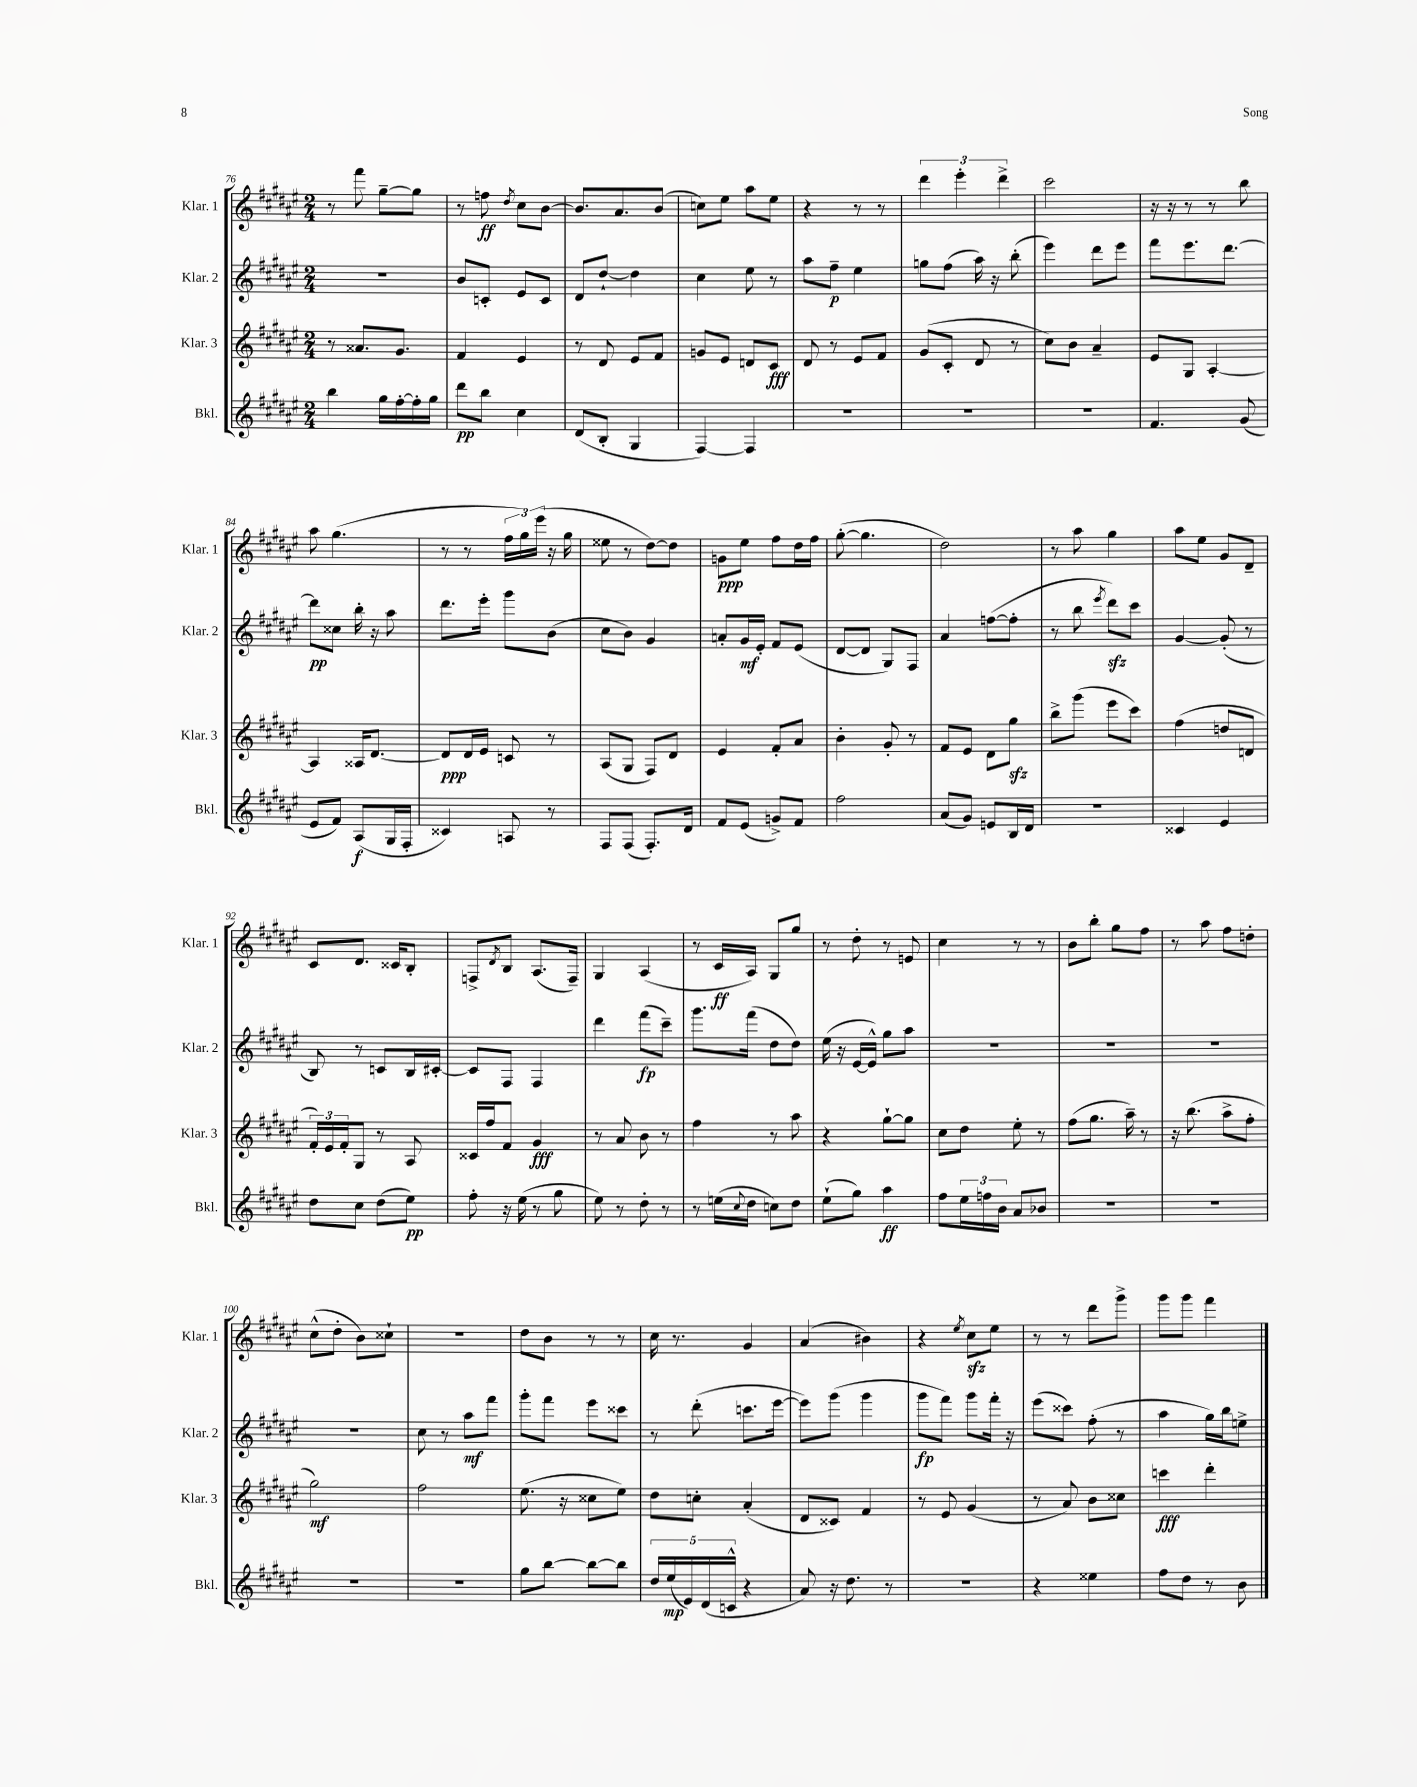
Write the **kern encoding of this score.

**kern	**dynam	**kern	**dynam	**kern	**dynam	**kern	**dynam
*part4	*part4	*part3	*part3	*part2	*part2	*part1	*part1
*staff4	*staff4	*staff3	*staff3	*staff2	*staff2	*staff1	*staff1
*I"Bkl.	*	*I"Klar. 3	*	*I"Klar. 2	*	*I"Klar. 1	*
*I'Bkl.	*	*I'Klar. 3	*	*I'Klar. 2	*	*I'Klar. 1	*
*clefG2	*	*clefG2	*	*clefG2	*	*clefG2	*
*k[f#c#g#d#a#e#]	*	*k[f#c#g#d#a#e#]	*	*k[f#c#g#d#a#e#]	*	*k[f#c#g#d#a#e#]	*
*M2/4	*	*M2/4	*	*M2/4	*	*M2/4	*
=76	=76	=76	=76	=76	=76	=76	=76
4bb\	.	8r	.	2r	.	8r	.
.	.	8.a##X/L	.	.	.	8fff#\	.
16gg#\LL	.	.	.	.	.	[8gg#~\L	.
[16ff#'\	.	8.g#/J	.	.	.	.	.
16ff#'\]	.	.	.	.	.	8gg#\J]	.
16gg#\JJ	.	.	.	.	.	.	.
=77	=77	=77	=77	=77	=77	=77	=77
8ddd#\L	pp	4f#/	.	8b/L	.	8r	.
8bb\J	.	.	.	8cn'/J	.	8ffn\	ff
.	.	.	.	.	.	8qdd#/	.
4cc#\	.	4e#/	.	8e#/L	.	8cc#\L	.
.	.	.	.	8c/J	.	[8b\J	.
=78	=78	=78	=78	=78	=78	=78	=78
(8d#/L	.	8r	.	8d#/L	.	8.b/L]	.
8B'/J	.	8d#/	.	[8dd#`/J	.	.	.
.	.	.	.	.	.	8.a#/	.
4G#/	.	8e#/L	.	4dd#\]	.	.	.
.	.	8f#/J	.	.	.	(8b/J	.
=79	=79	=79	=79	=79	=79	=79	=79
[4F#/)	.	8gn/L	.	4cc#\	.	8ccn\L)	.
.	.	8e#/J	.	.	.	8ee#\J	.
4F#/]	.	8dn/L	.	8ee#\	.	8aa#\L	.
.	.	8c#/J	fff	8r	.	8ee#\J	.
=80	=80	=80	=80	=80	=80	=80	=80
2r	.	8d#/	.	8aa#\L	.	4r	.
.	.	8r	.	8ff#~\J	p	.	.
.	.	8e#/L	.	4ee#\	.	8r	.
.	.	8f#/J	.	.	.	8r	.
=81	=81	=81	=81	=81	=81	=81	=81
2r	.	(8g#/L	.	8ggn\L	.	6ddd#\	.
.	.	8c#'/J	.	(8ff#\J	.	.	.
.	.	.	.	.	.	6eee#'\	.
.	.	8d#/	.	16aa#\)	.	.	.
.	.	.	.	16r	.	.	.
.	.	.	.	.	.	6ddd#^\	.
.	.	8r	.	(8bb'\	.	.	.
=82	=82	=82	=82	=82	=82	=82	=82
2r	.	8cc#\L)	.	4eee#\)	.	2ccc#\	.
.	.	8b\J	.	.	.	.	.
.	.	4a#~/	.	8ddd#\L	.	.	.
.	.	.	.	8eee#\J	.	.	.
=83	=83	=83	=83	=83	=83	=83	=83
4.f#/	.	8e#/L	.	8fff#\L	.	16r	.
.	.	.	.	.	.	16r	.
.	.	8G#/J	.	8.eee#\	.	8r	.
.	.	[4A#'/	.	.	.	8r	.
.	.	.	.	[8.ddd#\J	.	.	.
(8g#/	.	.	.	.	.	8bb\	.
!!LO:LB:g=z
=84	=84	=84	=84	=84	=84	=84	=84
8e#/L	.	4A#/]	.	8ddd#\L]	pp	8aa#\	.
8f#/J)	.	.	.	8cc##X\J	.	(4.gg#\	.
(8A#/L	f	16A##X/KL	.	16bb'\	.	.	.
.	.	[8.d#/J	.	16r	.	.	.
16G#/L	.	.	.	8aa#\	.	.	.
16F#'/JJ	.	.	.	.	.	.	.
=85	=85	=85	=85	=85	=85	=85	=85
4c##X/)	.	8d#/L]	ppp	8.ddd#\L	.	8r	.
.	.	16d#/L	.	.	.	8r	.
.	.	16e#/JJ	.	16eee#'\Jk	.	.	.
8An/	.	8cn/	.	8ggg#\L	.	24ff#\LL	.
.	.	.	.	.	.	24gg#\)	.
.	.	.	.	.	.	(24eee#\JJ	.
8r	.	8r	.	(8b\J	.	16r	.
.	.	.	.	.	.	16gg#\	.
=86	=86	=86	=86	=86	=86	=86	=86
8F#/L	.	(8A#/L	.	8cc#\L	.	8ee##X\	.
(8F#/J	.	8G#/J	.	8b\J)	.	8r	.
8.F#'/L)	.	8F#/L)	.	4g#/	.	[8dd#\L)	.
.	.	8d#/J	.	.	.	8dd#\J]	.
16d#/Jk	.	.	.	.	.	.	.
=87	=87	=87	=87	=87	=87	=87	=87
8f#/L	.	4e#/	.	8an'/L	.	8gn\L	ppp
(8e#/J	.	.	.	16g#/L	mf	8ee#\J	.
.	.	.	.	16e#'/JJ	.	.	.
8gn^/L)	.	8f#'/L	.	8f#/L	.	8ff#\L	.
8f#/J	.	8a#/J	.	(8e#/J	.	16dd#\L	.
.	.	.	.	.	.	16ff#\JJ	.
=88	=88	=88	=88	=88	=88	=88	=88
2ff#\	.	4b'\	.	[8d#/L	.	([8gg#'\	.
.	.	.	.	8d#/J]	.	4.gg#\]	.
.	.	8g#'/	.	8G#/L)	.	.	.
.	.	8r	.	8F#/J	.	.	.
=89	=89	=89	=89	=89	=89	=89	=89
(8a#/L	.	8f#/L	.	4a#/	.	2dd#\)	.
8g#/J)	.	8e#/J	.	.	.	.	.
8en/L	.	8d#\L	.	([8ffn\L	.	.	.
16B/L	.	8gg#zz\J	.	8ff'\J]	.	.	.
16d#/JJ	.	.	.	.	.	.	.
=90	=90	=90	=90	=90	=90	=90	=90
2r	.	8bb^\L	.	8r	.	8r	.
.	.	(8ggg#\J	.	8bb\	.	8aa#\	.
.	.	.	.	8qeee#/	.	.	.
.	.	8eee#\L	.	8ddd#zz\L)	.	4gg#\	.
.	.	8ccc#\J)	.	8ccc#\J	.	.	.
=91	=91	=91	=91	=91	=91	=91	=91
4c##X/	.	(4ff#\	.	[4g#/	.	8aa#\L	.
.	.	.	.	.	.	8ee#\J	.
4e#/	.	8ddn/L	.	(8g#'/]	.	8g#/L	.
.	.	8dn/J	.	8r	.	8d#~/J	.
!!LO:LB:g=z
=92	=92	=92	=92	=92	=92	=92	=92
8dd#\L	.	24f#'/LL)	.	8B/)	.	8c#/L	.
.	.	24e#/	.	.	.	.	.
.	.	24f#'/J	.	.	.	.	.
8cc#\J	.	8G#/J	.	8r	.	8.d#/J	.
(8dd#\L	.	8r	.	8cn/L	.	.	.
.	.	.	.	.	.	16c##X/KL	.
8ee#\J)	pp	8A#/	.	16B/L	.	8B'/J	.
.	.	.	.	[16c#X'/JJ	.	.	.
=93	=93	=93	=93	=93	=93	=93	=93
8ff#'\	.	16c##X/LL	.	8c#/L]	.	8Fn^/L	.
.	.	16ff#/J	.	.	.	.	.
.	.	.	.	.	.	8qd#/	.
16r	.	8f#/J	.	8F#/J	.	8B/J	.
(16ee#\	.	.	.	.	.	.	.
8r	.	4g#/	fff	4F#/	.	(8.A#/L	.
8gg#\	.	.	.	.	.	.	.
.	.	.	.	.	.	16F~/Jk)	.
=94	=94	=94	=94	=94	=94	=94	=94
8ee#\)	.	8r	.	4ddd#\	.	4G#/	.
8r	.	8a#/	.	.	.	.	.
8dd#'\	.	8b\	.	(8fff#\L	fp	(4A#/	.
8r	.	8r	.	8ccc#~\J)	.	.	.
=95	=95	=95	=95	=95	=95	=95	=95
8r	.	4ff#\	.	8.ggg#\L	.	8r	.
(16een\LL	.	.	.	.	.	16c#/LL	ff
8qqcc#/	.	.	.	.	.	.	.
16dd#\JJ	.	.	.	(16fff#\Jk	.	16A#/JJ)	.
8ccn\L)	.	8r	.	8dd#\L	.	8G#/L	.
8dd#\J	.	8aa#\	.	8dd#\J)	.	8gg#/J	.
=96	=96	=96	=96	=96	=96	=96	=96
(8ee#`\L	.	4r	.	(16ee#\	.	8r	.
.	.	.	.	16r	.	.	.
8gg#\J)	.	.	.	[16e#/LL	.	8dd#'\	.
.	.	.	.	16e#^^/JJ])	.	.	.
4aa#\	ff	[8gg#`\L	.	8gg#\L	.	8r	.
.	.	8gg#\J]	.	8aa#\J	.	8en/	.
=97	=97	=97	=97	=97	=97	=97	=97
8ff#\L	.	8cc#\L	.	2r	.	4cc#\	.
24ee#\L	.	8dd#\J	.	.	.	.	.
24ffn\	.	.	.	.	.	.	.
24b\JJ	.	.	.	.	.	.	.
8a#/L	.	8ee#'\	.	.	.	8r	.
8b-X/J	.	8r	.	.	.	8r	.
=98	=98	=98	=98	=98	=98	=98	=98
2r	.	(8ff#\L	.	2r	.	8b\L	.
.	.	8.gg#\J	.	.	.	8bb'\J	.
.	.	.	.	.	.	8gg#\L	.
.	.	16aa#~\)	.	.	.	.	.
.	.	8r	.	.	.	8ff#\J	.
=99	=99	=99	=99	=99	=99	=99	=99
2r	.	16r	.	2r	.	8r	.
.	.	(8.bb\	.	.	.	.	.
.	.	.	.	.	.	8aa#\	.
.	.	8aa#^\L	.	.	.	8ff#\L	.
.	.	8ff#'\J	.	.	.	8ddn'\J	.
!!LO:LB:g=z
=100	=100	=100	=100	=100	=100	=100	=100
2r	.	2gg#\)	mf	2r	.	(8cc#^^\L	.
.	.	.	.	.	.	8dd#'\J	.
.	.	.	.	.	.	8b\L)	.
.	.	.	.	.	.	8cc##X`\J	.
=101	=101	=101	=101	=101	=101	=101	=101
2r	.	2ff#\	.	8cc#\	.	2r	.
.	.	.	.	8r	.	.	.
.	.	.	.	8aa#\L	mf	.	.
.	.	.	.	8fff#\J	.	.	.
=102	=102	=102	=102	=102	=102	=102	=102
8gg#\L	.	(8.ee#\	.	8ggg#'\L	.	8dd#\L	.
[8bb\J	.	.	.	8fff#\J	.	8b\J	.
.	.	16r	.	.	.	.	.
8bb\L_	.	8cc##X\L	.	8eee#\L	.	8r	.
8bb\J]	.	8ee#\J)	.	8ccc##X\J	.	8r	.
=103	=103	=103	=103	=103	=103	=103	=103
20dd#/LL	.	8dd#\L	.	8r	.	16cc#\	.
(20ee#/	mp	.	.	.	.	.	.
.	.	.	.	.	.	8.r	.
20e#/)	.	.	.	.	.	.	.
.	.	8ccn'\J	.	(8ddd#'\	.	.	.
(20d#/	.	.	.	.	.	.	.
20cn^^/JJ	.	.	.	.	.	.	.
4r	.	(4a#'/	.	8.cccn\L	.	4g#/	.
.	.	.	.	[16eee#\Jk	.	.	.
=104	=104	=104	=104	=104	=104	=104	=104
8a#/)	.	8d#/L	.	8eee#\L])	.	(4a#/	.
16r	.	8c##X/J)	.	(8ggg#\J	.	.	.
8.dd#\	.	.	.	.	.	.	.
.	.	4f#/	.	4ggg#\	.	4b#X\)	.
8r	.	.	.	.	.	.	.
=105	=105	=105	=105	=105	=105	=105	=105
2r	.	8r	.	8ggg#\L	fp	4r	.
.	.	8e#/	.	8fff#\J)	.	.	.
.	.	.	.	.	.	8qee#/	.
.	.	(4g#/	.	8ggg#\L	.	8cc#zz\L	.
.	.	.	.	16fff#'\Jk	.	8ee#\J	.
.	.	.	.	16r	.	.	.
=106	=106	=106	=106	=106	=106	=106	=106
4r	.	8r	.	(8eee#\L	.	8r	.
.	.	8a#/)	.	8ccc##X\J)	.	8r	.
4ee##X\	.	8b\L	.	(8ff#'\	.	8ddd#\L	.
.	.	8cc##X\J	.	8r	.	8ggg#^\J	.
=107	=107	=107	=107	=107	=107	=107	=107
8ff#\L	.	4cccn\	fff	4aa#\	.	8ggg#\L	.
8dd#\J	.	.	.	.	.	8ggg#\J	.
8r	.	4ddd#'\	.	16gg#\LL)	.	4fff#\	.
.	.	.	.	16bb\J	.	.	.
8b\	.	.	.	8een^\J	.	.	.
==	==	==	==	==	==	==	==
*-	*-	*-	*-	*-	*-	*-	*-
